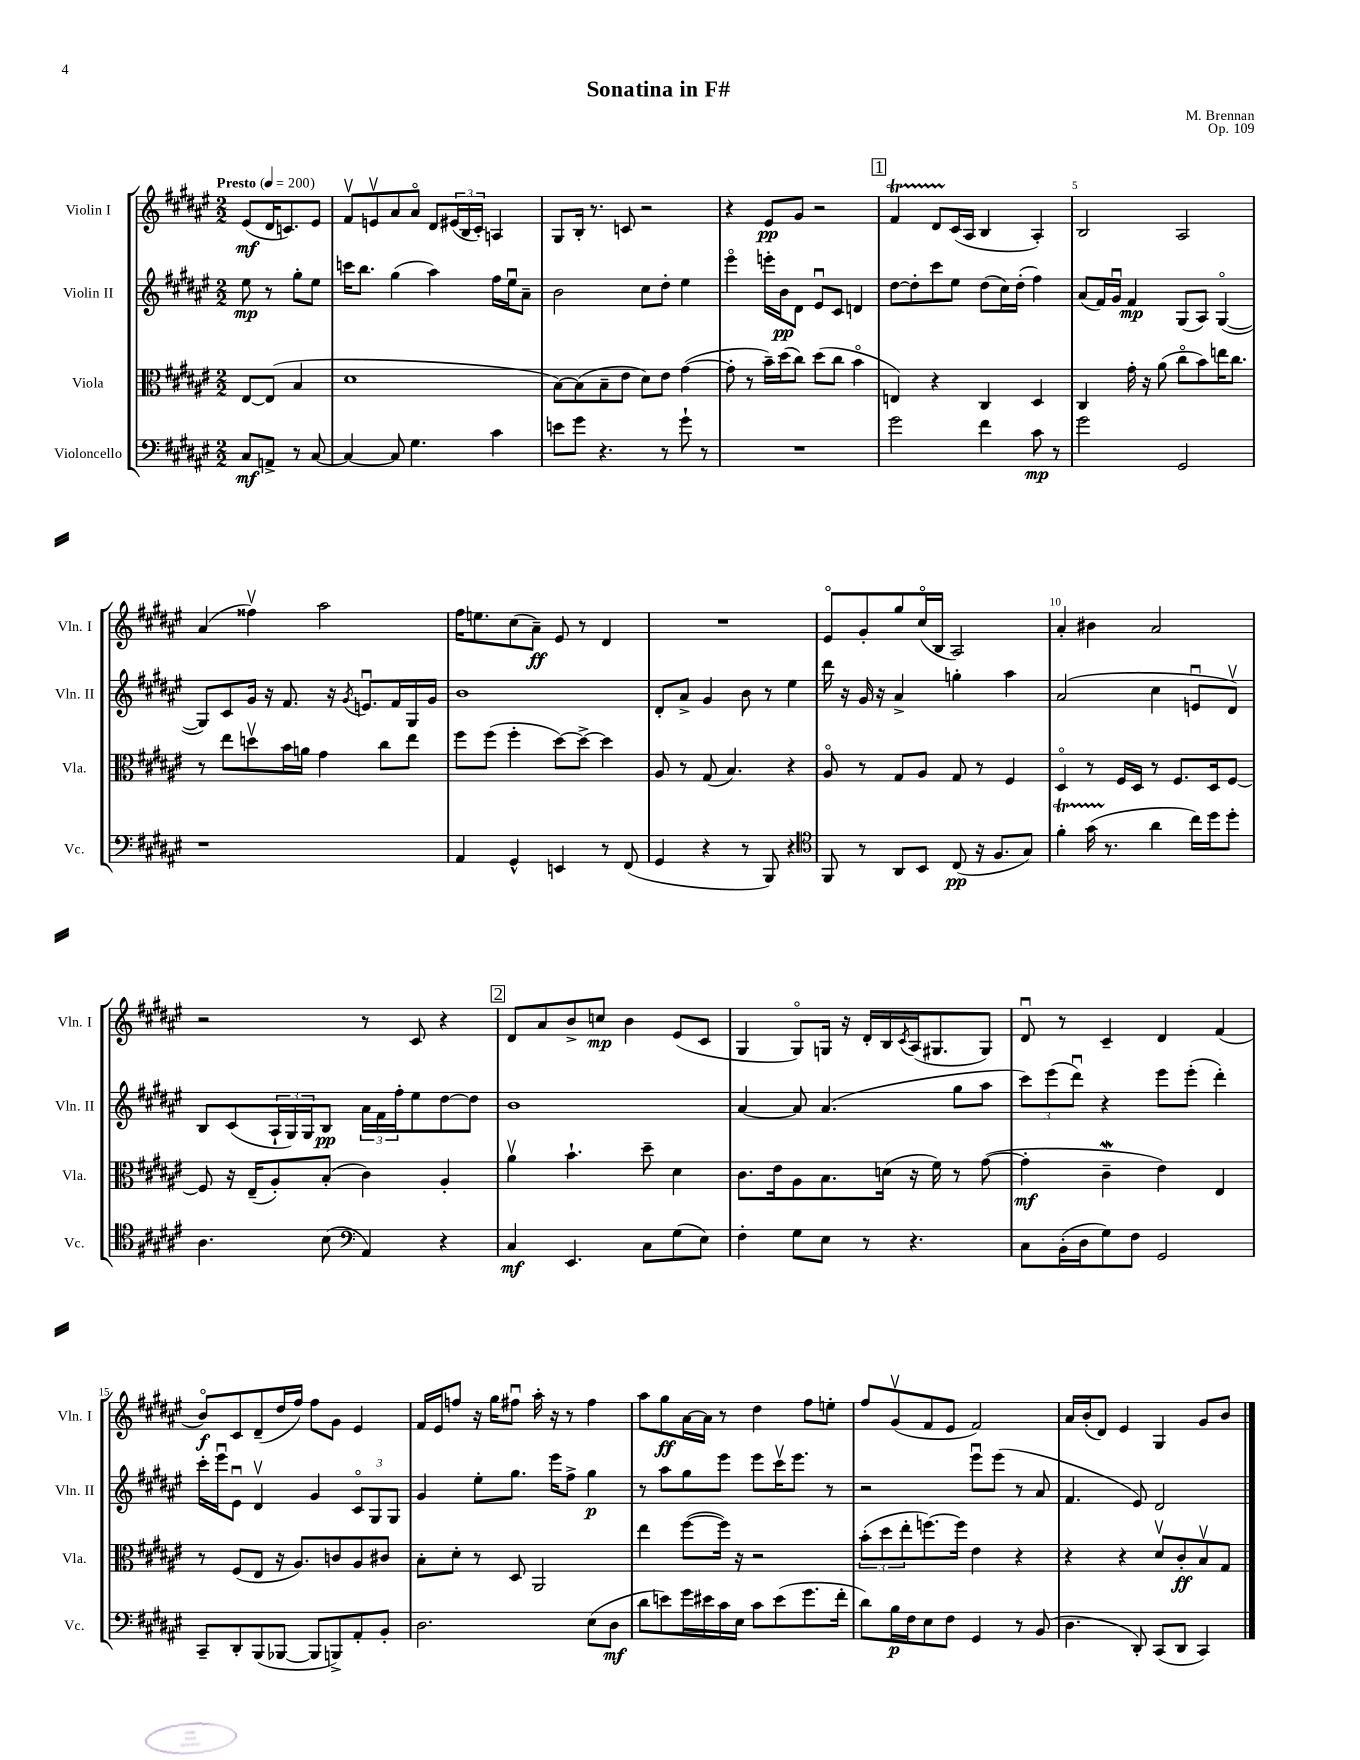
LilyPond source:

\header { title = "Sonatina in F#" composer = "M. Brennan" opus = "Op. 109" }
<<
\new StaffGroup <<
\new Staff = "s0" \with { instrumentName = "Violin I" shortInstrumentName = "Vln. I" } {
    \clef treble \key fis \major \numericTimeSignature \time 2/2 \partial 2 \tempo "Presto" 4 = 200
    eis'8\mf( dis'16 c'8.) eis'8 |
    fis'8\upbow e'8\upbow ais'8 ais'8\flageolet dis'8 \tuplet 3/2 { eis'16( b16 cis'16-.) } a4 |
    gis8 b16-. r8. c'8 r2 |
    r4 eis'8\pp gis'8 r2 |
    \mark \markup { \box "1" } fis'4\startTrillSpan dis'8 cis'16\stopTrillSpan( ais16 b4 ais4-.) |
    b2 ais2 |
    ais'4( fisis''4\upbow) ais''2 |
    fis''16 e''8. cis''8( ais'8--\ff) eis'8 r8 dis'4 |
    R1 |
    eis'8\flageolet gis'8-. gis''8 cis''16\flageolet( b16 ais2) |
    ais'4-. bis'4 ais'2 |
    r2 r8 cis'8 r4 |
    \mark \markup { \box "2" } dis'8 ais'8 b'8-> c''8\mp b'4 eis'8( cis'8 |
    gis4 gis8\flageolet) g16 r16 dis'16-. b16 \acciaccatura { cis'8 } ais16( gis8. gis8) |
    dis'8\downbow r8 cis'4-- dis'4 fis'4( |
    b'8\flageolet\f) cis'8 dis'8--( dis''16 fis''16) fis''8 gis'8 eis'4 |
    fis'16 eis'16 f''8 r16 gis''16 fis''8\downbow ais''16-. r16 r8 fis''4 |
    ais''8 gis''8\ff ais'16~ ais'16 r8 dis''4 fis''8 e''8-. |
    fis''8 gis'8\upbow( fis'8 eis'8 fis'2) |
    ais'16 b'16-.( dis'8) eis'4 gis4 gis'8 b'8 \bar "|." |
}
\new Staff = "s1" \with { instrumentName = "Violin II" shortInstrumentName = "Vln. II" } {
    \clef treble \key fis \major \numericTimeSignature \time 2/2 \partial 2
    eis''8\mp r8 gis''8-. eis''8 |
    c'''16 b''8. gis''4( ais''4) fis''16 eis''16\downbow ais'8-- |
    b'2 cis''8 dis''8-. eis''4 |
    eis'''4\flageolet e'''16-. b'16\pp dis'8 eis'8\downbow cis'8 d'4 |
    \mark \markup { \box "1" } dis''8~ dis''8-. cis'''8 eis''8 dis''8( cis''16) dis''16-.( fis''4) |
    ais'8( fis'16) gis'16\downbow fis'4\mp gis8( ais8) gis4~\flageolet( |
    gis8) cis'8 gis'16 r16 fis'8. r16 \acciaccatura { gis'8 } e'8.\downbow fis'16 gis16 gis'16 |
    b'1 |
    dis'8-. ais'8-> gis'4 b'8 r8 eis''4 |
    dis'''16 r16 gis'16 r16 ais'4-> g''4-. ais''4 |
    ais'2( cis''4 e'8\downbow dis'8\upbow) |
    b8 cis'8( \tuplet 3/2 { ais16-! gis16) gis16 } b8\pp \tuplet 3/2 { ais'16 fis'16 fis''16-. } eis''8 dis''8~ dis''8 |
    \mark \markup { \box "2" } b'1 |
    ais'4~ ais'8 ais'4.( gis''8 ais''8 |
    \tuplet 3/2 { cis'''8) eis'''8( dis'''8\downbow) } r4 eis'''8 eis'''8-.( dis'''4-.) |
    cis'''16-. eis'''16\downbow eis'8\downbow dis'4\upbow gis'4 \tuplet 3/2 { cis'8\flageolet gis8 gis8 } |
    gis'4 eis''8-. gis''8. eis'''16 fis''8-> gis''4\p |
    r8 ais''8 gis''8 eis'''8 eis'''8 cis'''16\upbow eis'''8. r8 |
    r2 eis'''8\downbow eis'''8( r8 ais'8 |
    fis'4. eis'8) dis'2 \bar "|." |
}
\new Staff = "s2" \with { instrumentName = "Viola" shortInstrumentName = "Vla." } {
    \clef alto \key fis \major \numericTimeSignature \time 2/2 \partial 2
    eis8~ eis8( b4 |
    dis'1 |
    b8~) b8( b8-- eis'8 dis'8) eis'8 gis'4~( |
    gis'8-. r8 b'16--) dis''16( cis''8) dis''8( cis''8 b'4\flageolet |
    \mark \markup { \box "1" } e4) r4 cis4 dis4 |
    cis4 gis'16-. r16 ais'8( cis''8\flageolet b'8) e''16 cis''8. |
    r8 eis''8 d''8\upbow b'16 a'16 gis'4 cis''8 eis''8 |
    fis''8 fis''8( fis''4-. dis''8~) dis''8~-> dis''4 |
    ais8 r8 gis8( b4.) r4 |
    ais8\flageolet r8 gis8 ais8 gis8 r8 fis4 |
    dis4\flageolet r8 fis16 dis16 r8 fis8. dis16 fis8~ |
    fis8 r16 eis16--( ais8-.) b8-.( cis'4) ais4-. |
    \mark \markup { \box "2" } ais'4\upbow b'4.-! dis''8-- dis'4 |
    cis'8. eis'16 ais8 b8. d'16( r16 fis'16) r8 gis'8~( |
    gis'4-.\mf cis'4--\mordent eis'4) eis4 |
    r8 fis8( eis8 r16 ais8.) c'8 ais8 cis'8 |
    b8-. dis'8-. r8 dis8 ais,2 |
    eis''4 fis''8~( fis''16) r16 r2 |
    \tuplet 3/2 { b'8-.( dis''8 eis''8-. } f''8.~) f''16 eis'4 r4 |
    r4 r4 dis'8\upbow cis'8-.\ff b8\upbow gis8 \bar "|." |
}
\new Staff = "s3" \with { instrumentName = "Violoncello" shortInstrumentName = "Vc." } {
    \clef bass \key fis \major \numericTimeSignature \time 2/2 \partial 2
    cis8\mf a,8-> r8 cis8~ |
    cis4~ cis8 gis4. cis'4 |
    e'8 gis'8 r4. r8 gis'8-! r8 |
    R1 |
    \mark \markup { \box "1" } gis'2 fis'4 cis'8\mp r8 |
    gis'2 gis,2 |
    r1 |
    ais,4 gis,4-^ e,4 r8 fis,8( |
    gis,4 r4 r8 b,,8) r4 |
    \clef tenor fis,8 r8 ais,8 b,8 cis8\pp( r16 fis8. gis8) |
    fis'4-.\startTrillSpan gis'16( r8.\stopTrillSpan ais'4 cis''16) dis''16 dis''8-. |
    ais4. b8( \clef bass ais,4) r4 |
    \mark \markup { \box "2" } cis4\mf eis,4. cis8 gis8( eis8) |
    fis4-. gis8 eis8 r8 r4. |
    cis8 b,16-.( dis16 gis8) fis8 gis,2 |
    cis,8-- dis,8-. b,,8( bes,,8~ bes,,8 b,,8->) ais,8-. b,8-. |
    dis2. eis8( dis8\mf |
    dis'8 e'8) gis'16 eis'16 cis'16 eis16 cis'8 eis'8( gis'8. fis'16-. |
    dis'8) b16\p fis16 eis8 fis8 gis,4 r8 b,8( |
    dis4. dis,8-.) cis,8( dis,8 cis,4) \bar "|." |
}
>>
>>
\layout { \context { \Score \override BarNumber.break-visibility = ##(#f #t #t) barNumberVisibility = #(every-nth-bar-number-visible 5) } }
